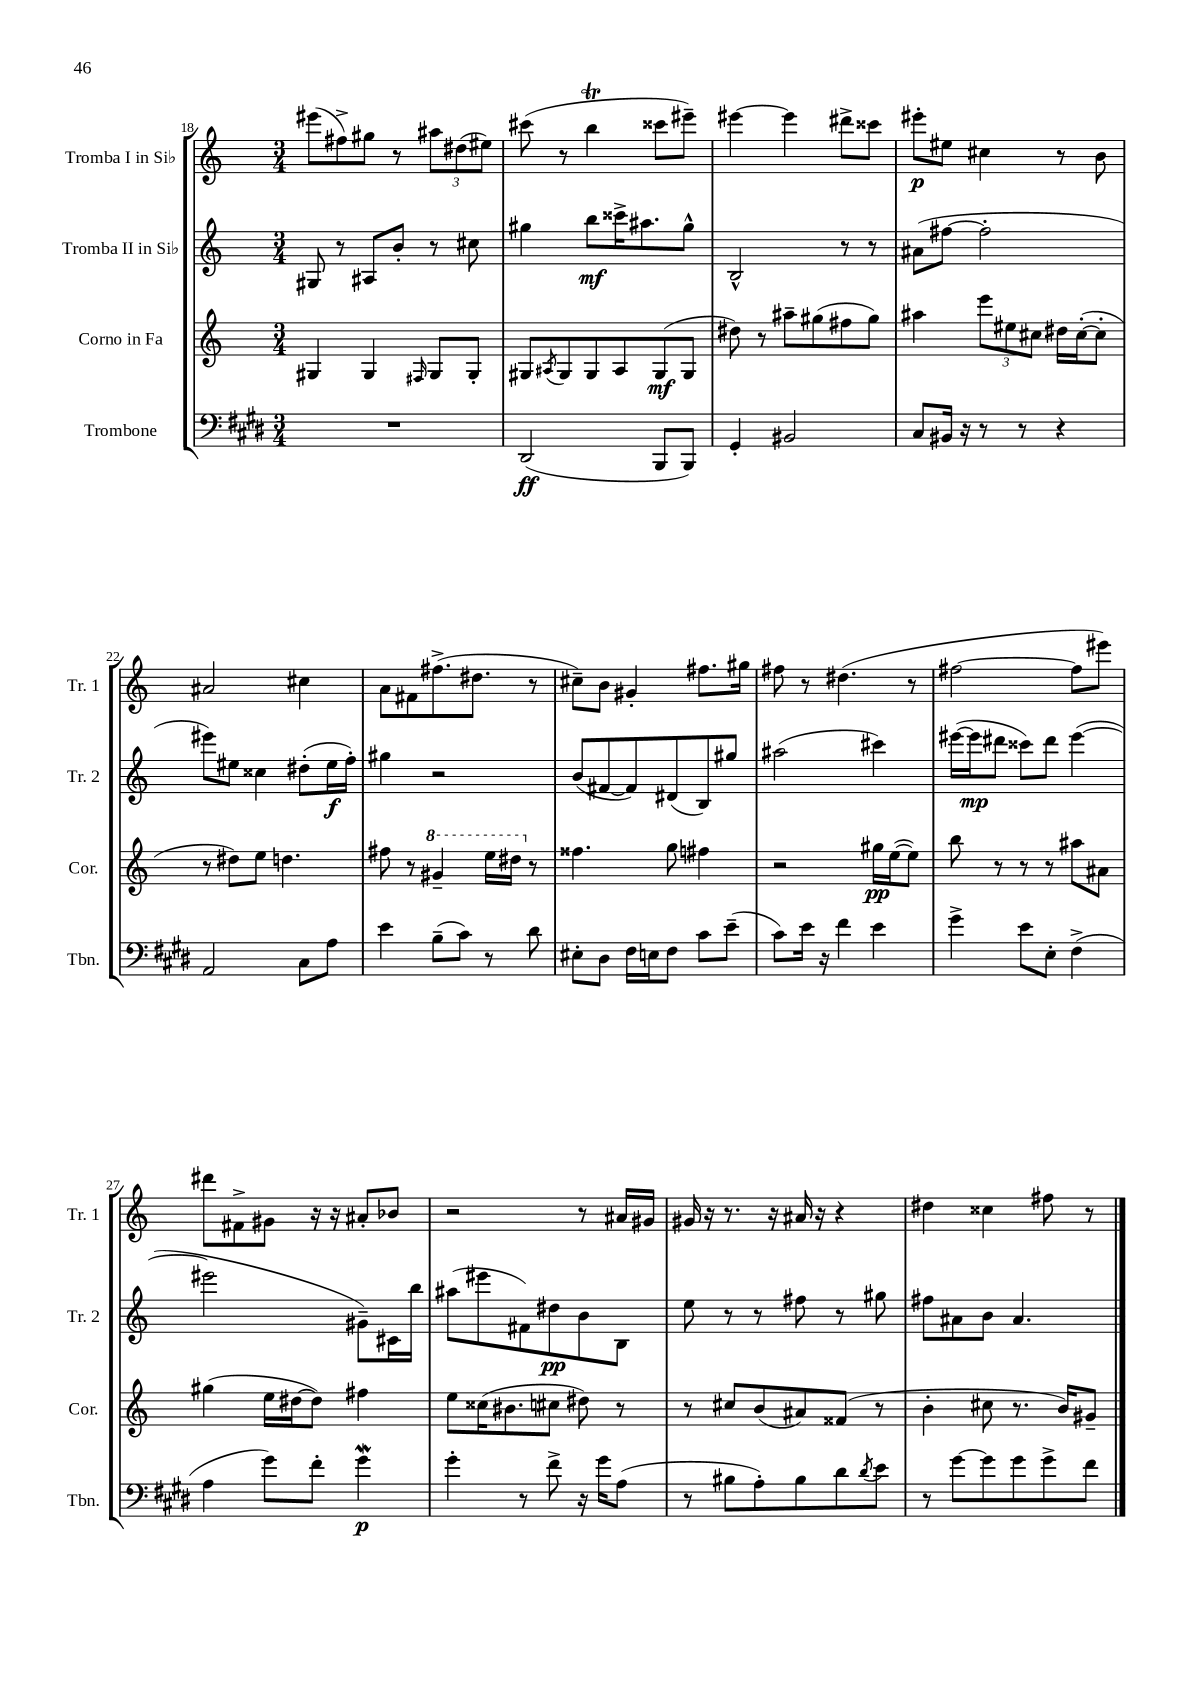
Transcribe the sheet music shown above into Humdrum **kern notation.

**kern	**dynam	**kern	**dynam	**kern	**dynam	**kern	**dynam
*part4	*part4	*part3	*part3	*part2	*part2	*part1	*part1
*staff4	*staff4	*staff3	*staff3	*staff2	*staff2	*staff1	*staff1
*I"Trombone	*	*I"Corno in Fa	*	*I"Tromba II in Si♭	*	*I"Tromba I in Si♭	*
*I'Tbn.	*	*I'Cor.	*	*I'Tr. 2	*	*I'Tr. 1	*
*clefF4	*	*clefG2	*	*clefG2	*	*clefG2	*
*k[f#c#g#d#]	*	*k[]	*	*k[]	*	*k[]	*
*M3/4	*	*M3/4	*	*M3/4	*	*M3/4	*
=18	=18	=18	=18	=18	=18	=18	=18
2.r	.	4G#X/	.	8G#X/	.	(8eee#X\L	.
.	.	.	.	8r	.	8ff#X^\)	.
.	.	4G#/	.	8A#X/L	.	8gg#X\J	.
.	.	.	.	8b'/J	.	8r	.
.	.	16qqF#X/	.	.	.	.	.
.	.	8G#/L	.	8r	.	12aa#X\L	.
.	.	.	.	.	.	(12dd#X\	.
.	.	8G#'/J	.	8cc#X\	.	.	.
.	.	.	.	.	.	12ee#X\J)	.
=19	=19	=19	=19	=19	=19	=19	=19
(2DD#/	ff	8G#X/L	.	4gg#X\	.	(8ccc#X\	.
.	.	8qA#X/	.	.	.	.	.
.	.	8G#/	.	.	.	8r	.
.	.	8G#/	.	8bb\L	mf	4bbt\	.
.	.	8A#/	.	16ccc##X^\K	.	.	.
.	.	.	.	8.aa#X\	.	.	.
8BBB/L	.	(8G#/	mf	.	.	8ccc##X\L	.
8BBB/J)	.	8G#/J	.	8gg#^^\J	.	8eee#X~\J)	.
=20	=20	=20	=20	=20	=20	=20	=20
4GG#'/	.	8dd#X\)	.	2B^^/	.	[4eee#X\	.
.	.	8r	.	.	.	.	.
2BB#X/	.	8aa#X~\L	.	.	.	4eee#\]	.
.	.	(8gg#X\	.	.	.	.	.
.	.	8ff#X\	.	8r	.	8ddd#X^\L	.
.	.	8gg#\J)	.	8r	.	8ccc##X\J	.
=21	=21	=21	=21	=21	=21	=21	=21
8C#/L	.	4aa#X\	.	(8a#X\L	.	8eee#X'\L	p
16BB#X/Jk	.	.	.	[8ff#X\J	.	8ee#X\J	.
16r	.	.	.	.	.	.	.
8r	.	12eee\L	.	2ff#'\]	.	4cc#X\	.
.	.	12ee#X\	.	.	.	.	.
8r	.	.	.	.	.	.	.
.	.	12cc#X\J	.	.	.	.	.
4r	.	16dd#X\LL	.	.	.	8r	.
.	.	([16cc#'\J	.	.	.	.	.
.	.	8cc#'\J]	.	.	.	8b\	.
!!LO:LB:g=z
=22	=22	=22	=22	=22	=22	=22	=22
2AA/	.	8r	.	8eee#X\L)	.	2a#X/	.
.	.	8dd#X\L)	.	8ee#X\J	.	.	.
.	.	8ee\J	.	4cc##X\	.	.	.
.	.	4.ddn\	.	.	.	.	.
8C#\L	.	.	.	(8dd#X'\L	.	4cc#X\	.
8A\J	.	.	.	16ee#\L	f	.	.
.	.	.	.	16ff'\JJ)	.	.	.
=23	=23	=23	=23	=23	=23	=23	=23
4e\	.	8ff#X\	.	4gg#X\	.	8a\L	.
.	.	8r	.	.	.	8f#X\	.
*	*	*8va	*	*	*	*	*
(8B~\L	.	4gg#X~/	.	2r	.	(8.ff#X^\	.
8c#\J)	.	.	.	.	.	.	.
.	.	.	.	.	.	8.dd#X\J	.
8r	.	16eee\LL	.	.	.	.	.
.	.	16ddd#X\JJ	.	.	.	.	.
*	*	*X8va	*	*	*	*	*
8d#\	.	8r	.	.	.	8r	.
=24	=24	=24	=24	=24	=24	=24	=24
8E#X'\L	.	4.ff##X\	.	(8b/L	.	8cc#X~\L)	.
8D#\J	.	.	.	[8f#X/	.	8b\J	.
16F#\LL	.	.	.	8f#/])	.	4g#X'/	.
16En\J	.	.	.	.	.	.	.
8F#\J	.	8gg\	.	(8d#X/	.	.	.
8c#\L	.	4ff#X\	.	8B/)	.	8.ff#X\L	.
(8e~\J	.	.	.	8gg#X/J	.	.	.
.	.	.	.	.	.	16gg#X\Jk	.
=25	=25	=25	=25	=25	=25	=25	=25
8c#\L)	.	2r	.	(2aa#X\	.	8ff#X\	.
16e\Jk	.	.	.	.	.	8r	.
16r	.	.	.	.	.	.	.
4f#\	.	.	.	.	.	(4.dd#X\	.
4e\	.	16gg#X\LL	pp	4ccc#X\)	.	.	.
.	.	([16ee\J	.	.	.	.	.
.	.	8ee\J])	.	.	.	8r	.
=26	=26	=26	=26	=26	=26	=26	=26
4g#^\	.	8bb\	.	([16eee#X\LL	.	[2ff#X\	.
.	.	.	.	16eee#\J]	mp	.	.
.	.	8r	.	8ddd#X\J	.	.	.
8e\L	.	8r	.	8ccc##X\L)	.	.	.
8E'\J	.	8r	.	8ddd#\J	.	.	.
(4F#^\	.	8aa#X\L	.	([4eee#\	.	8ff#\L]	.
.	.	8a#X\J	.	.	.	8eee#X\J)	.
!!LO:LB:g=z
=27	=27	=27	=27	=27	=27	=27	=27
4A\	.	(4gg#X\	.	2eee#X\]	.	8ddd#X\L	.
.	.	.	.	.	.	8f#X^\	.
8g#\L)	.	16ee\LL	.	.	.	8g#X\J	.
.	.	[16dd#X\J	.	.	.	.	.
8f#'\J	.	8dd#\J])	.	.	.	16r	.
.	.	.	.	.	.	16r	.
4g#W\	p	4ff#X\	.	8g#X~\L)	.	8a#X'/L	.
.	.	.	.	16c#X\L	.	8b-X/J	.
.	.	.	.	16bb\JJ	.	.	.
=28	=28	=28	=28	=28	=28	=28	=28
4g#'\	.	8ee\L	.	(8aa#X\L	.	2r	.
.	.	(16cc##X\K	.	8eee#X\	.	.	.
.	.	8.b#X\	.	.	.	.	.
8r	.	.	.	8f#X\)	.	.	.
8f#^\	.	8cc#X\J	.	8dd#X\	pp	.	.
16r	.	8dd#X\)	.	8b\	.	8r	.
16g#\KL	.	.	.	.	.	.	.
(8A\J	.	8r	.	8B\J	.	16a#X/LL	.
.	.	.	.	.	.	16g#X/JJ	.
=29	=29	=29	=29	=29	=29	=29	=29
8r	.	8r	.	8ee\	.	16g#X/	.
.	.	.	.	.	.	16r	.
8B#X\L	.	8cc#X/L	.	8r	.	8.r	.
8A'\)	.	(8b/	.	8r	.	.	.
.	.	.	.	.	.	16r	.
8B#\	.	8a#X/)	.	8ff#X\	.	16a#X/	.
.	.	.	.	.	.	16r	.
8d#\	.	(8f##X/J	.	8r	.	4r	.
8qd#/	.	.	.	.	.	.	.
8e\J	.	8r	.	8gg#X\	.	.	.
=30	=30	=30	=30	=30	=30	=30	=30
8r	.	4b'\	.	8ff#X\L	.	4dd#X\	.
[8g#\L	.	.	.	8a#X\	.	.	.
8g#\]	.	8cc#X\	.	8b\J	.	4cc##X\	.
8g#\	.	8.r	.	4.a#/	.	.	.
8g#^\	.	.	.	.	.	8ff#X\	.
.	.	16b/KL)	.	.	.	.	.
8f#\J	.	8g#X~/J	.	.	.	8r	.
==	==	==	==	==	==	==	==
*-	*-	*-	*-	*-	*-	*-	*-
